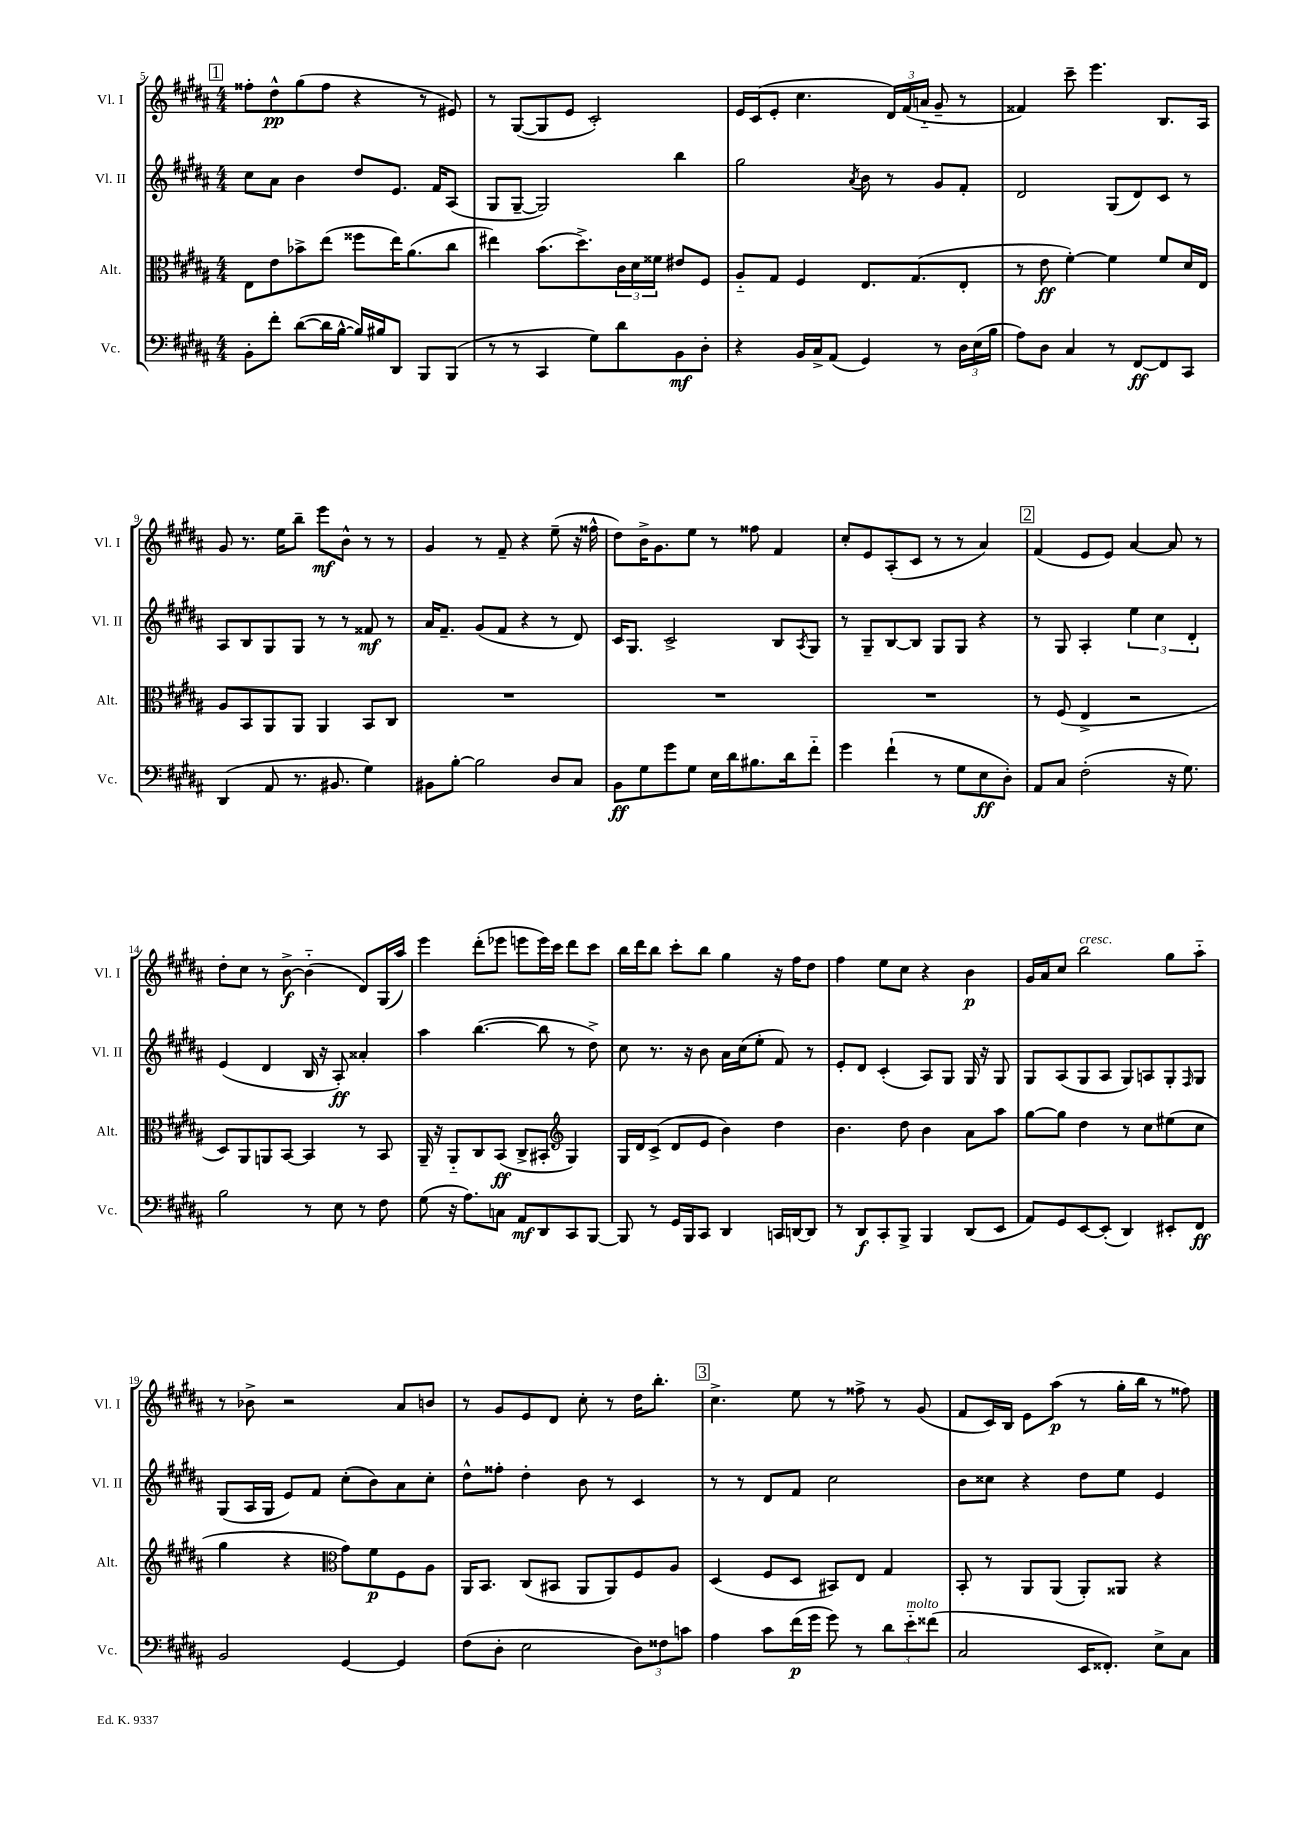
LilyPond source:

<<
\new StaffGroup <<
\new Staff = "s0" \with { instrumentName = "Vl. I" shortInstrumentName = "Vl. I" } {
    \clef treble \key b \major \numericTimeSignature \time 4/4
    \mark \markup { \box "1" } fisis''8-. dis''8-^\pp gis''8( fisis''8 r4 r8 eis'8) |
    r8 gis8~( gis8 e'8 cis'2-.) |
    e'16 cis'16( e'8-. cis''4. \tuplet 3/2 { dis'16) fis'16( a'16-_ } gis'8-- r8 |
    fisis'4) cis'''8-- e'''4. b8. ais16 |
    gis'8 r8. e''16 b''8-- e'''8\mf b'8-^ r8 r8 |
    gis'4 r8 fis'8-- r4 e''8--( r16 fisis''16-^ |
    dis''8) b'16-> gis'8. e''8 r8 fisis''8 fis'4 |
    cis''8-. e'8 ais8-.( cis'8 r8 r8 ais'4) |
    \mark \markup { \box "2" } fis'4( e'8 e'8) ais'4~ ais'8 r8 |
    dis''8-. cis''8 r8 b'8~->\f b'4-_( dis'8) gis16( ais''16) |
    e'''4 dis'''8-.( ees'''8 e'''8 e'''16) cis'''16 dis'''8 cis'''8 |
    b''16 dis'''16 b''8 cis'''8-. b''8 gis''4 r16 fis''16 dis''8 |
    fis''4 e''8 cis''8 r4 b'4\p |
    gis'16 ais'16 cis''8 b''2^\markup { \italic "cresc." } gis''8 ais''8-_ |
    r8 bes'8-> r2 ais'8 b'8 |
    r8 gis'8 e'8 dis'8 cis''8-. r8 dis''16 b''8.-. |
    \mark \markup { \box "3" } cis''4.-> e''8 r8 fisis''8-> r8 gis'8( |
    fis'8 cis'16) b16 e'8 ais''8\p( r8 gis''16-. b''16 r8 fisis''8) \bar "|." |
}
\new Staff = "s1" \with { instrumentName = "Vl. II" shortInstrumentName = "Vl. II" } {
    \clef treble \key b \major \numericTimeSignature \time 4/4
    \mark \markup { \box "1" } cis''8 ais'8 b'4 dis''8 e'8. fis'16 ais8( |
    gis8 gis8~-- gis2) b''4 |
    gis''2 \acciaccatura { ais'8 } b'8 r8 gis'8 fis'8-. |
    dis'2 gis8( dis'8) cis'8 r8 |
    ais8 b8 gis8 gis8 r8 r8 fisis'8\mf r8 |
    ais'16 fis'8.-- gis'8( fis'8 r4 r8 dis'8) |
    cis'16 gis8. cis'2-> b8 \acciaccatura { ais8 } gis8 |
    r8 gis8-- b8~ b8 gis8 gis8 r4 |
    \mark \markup { \box "2" } r8 gis8 ais4-. \tuplet 3/2 { e''4 cis''4 dis'4-. } |
    e'4( dis'4 b16 r16 ais8-.\ff) aisis'4-. |
    ais''4 b''4.~( b''8 r8 dis''8->) |
    cis''8 r8. r16 b'8 ais'16 cis''16( e''8-. fis'8) r8 |
    e'8-. dis'8 cis'4-.( ais8) gis8 gis16 r16 gis8 |
    gis8 ais8( gis8 ais8 gis8) a8 gis8-. \grace { fis16 } gis8 |
    gis8( ais16 gis16 e'8) fis'8 cis''8-.( b'8) ais'8 cis''8-. |
    dis''8-^ fisis''8-. dis''4-. b'8 r8 cis'4 |
    \mark \markup { \box "3" } r8 r8 dis'8 fis'8 cis''2 |
    b'8 cisis''8 r4 dis''8 e''8 e'4 \bar "|." |
}
\new Staff = "s2" \with { instrumentName = "Alt." shortInstrumentName = "Alt." } {
    \clef alto \key b \major \numericTimeSignature \time 4/4
    \mark \markup { \box "1" } e8 e'8 bes'8-> e''8( fisis''8 e''16) ais'8.( cis''8 |
    eis''4) b'8.( dis''8.->) \tuplet 3/2 { cis'16 dis'16 fisis'16 } eis'8 fis8 |
    ais8-_ gis8 fis4 e8. gis8.( e8-. |
    r8 e'8\ff fis'4~-.) fis'4 fis'8 dis'16 e16 |
    ais8 b,8 ais,8 ais,8 ais,4 b,8 cis8 |
    R1 |
    R1 |
    R1 |
    \mark \markup { \box "2" } r8 fis8( e4-> r2 |
    dis8) ais,8 a,8 b,8~ b,4 r8 b,8 |
    ais,16-- r16 ais,8-_ cis8 b,8\ff( cis8-> bis,8-. \clef treble gis4) |
    gis16 dis'16 cis'8->( dis'8 e'8 b'4) dis''4 |
    b'4. dis''8 b'4 ais'8 ais''8 |
    gis''8~ gis''8 dis''4 r8 cis''8 eis''8( cis''8 |
    gis''4 r4 \clef alto gis'8) fis'8\p fis8 ais8 |
    ais,16 b,8. cis8( bis,8 ais,8 ais,8) fis8 ais8 |
    \mark \markup { \box "3" } dis4( fis8 dis8 bis,8) e8 gis4 |
    b,8-. r8 ais,8 ais,8( ais,8-.) aisis,8 r4 \bar "|." |
}
\new Staff = "s3" \with { instrumentName = "Vc." shortInstrumentName = "Vc." } {
    \clef bass \key b \major \numericTimeSignature \time 4/4
    \mark \markup { \box "1" } b,8-. fis'8-. dis'8~( dis'16 b16~-^ b16) bis16 dis,8 b,,8 b,,8( |
    r8 r8 cis,4 gis8) dis'8 b,8\mf dis8-. |
    r4 b,16 cis16-> ais,8( gis,4) r8 \tuplet 3/2 { dis16 e16( b16 } |
    ais8) dis8 cis4 r8 fis,8~\ff fis,8 cis,8 |
    dis,4( ais,8 r8. bis,8. gis4) |
    bis,8 b8~-. b2 dis8 cis8 |
    b,8\ff gis8 gis'8 gis8 e16 dis'16 bis8. dis'16 fis'8-_ |
    gis'4 fis'4-!( r8 gis8 e8\ff dis8-.) |
    \mark \markup { \box "2" } ais,8 cis8 fis2-.( r16 gis8.) |
    b2 r8 e8 r8 fis8 |
    gis8( r16 ais8.) c8 ais,8\mf dis,8 cis,8 b,,8~ |
    b,,8 r8 gis,16 b,,16 cis,8 dis,4 c,16 d,16~ d,8 |
    r8 dis,8\f cis,8-. b,,8-> b,,4 dis,8( e,8 |
    ais,8) gis,8 e,8~ e,8-.( dis,4) eis,8-. fis,8\ff |
    b,2 gis,4~ gis,4 |
    fis8( dis8-. e2 \tuplet 3/2 { dis8) fisis8 c'8 } |
    \mark \markup { \box "3" } ais4 cis'8 fis'16\p( gis'16 gis'8) r8 \tuplet 3/2 { dis'8 e'8-_^\markup { \italic "molto" } fisis'8( } |
    cis2 e,16 fisis,8.-.) e8-> cis8 \bar "|." |
}
>>
>>
\layout { \context { \Score currentBarNumber = #5 } }
